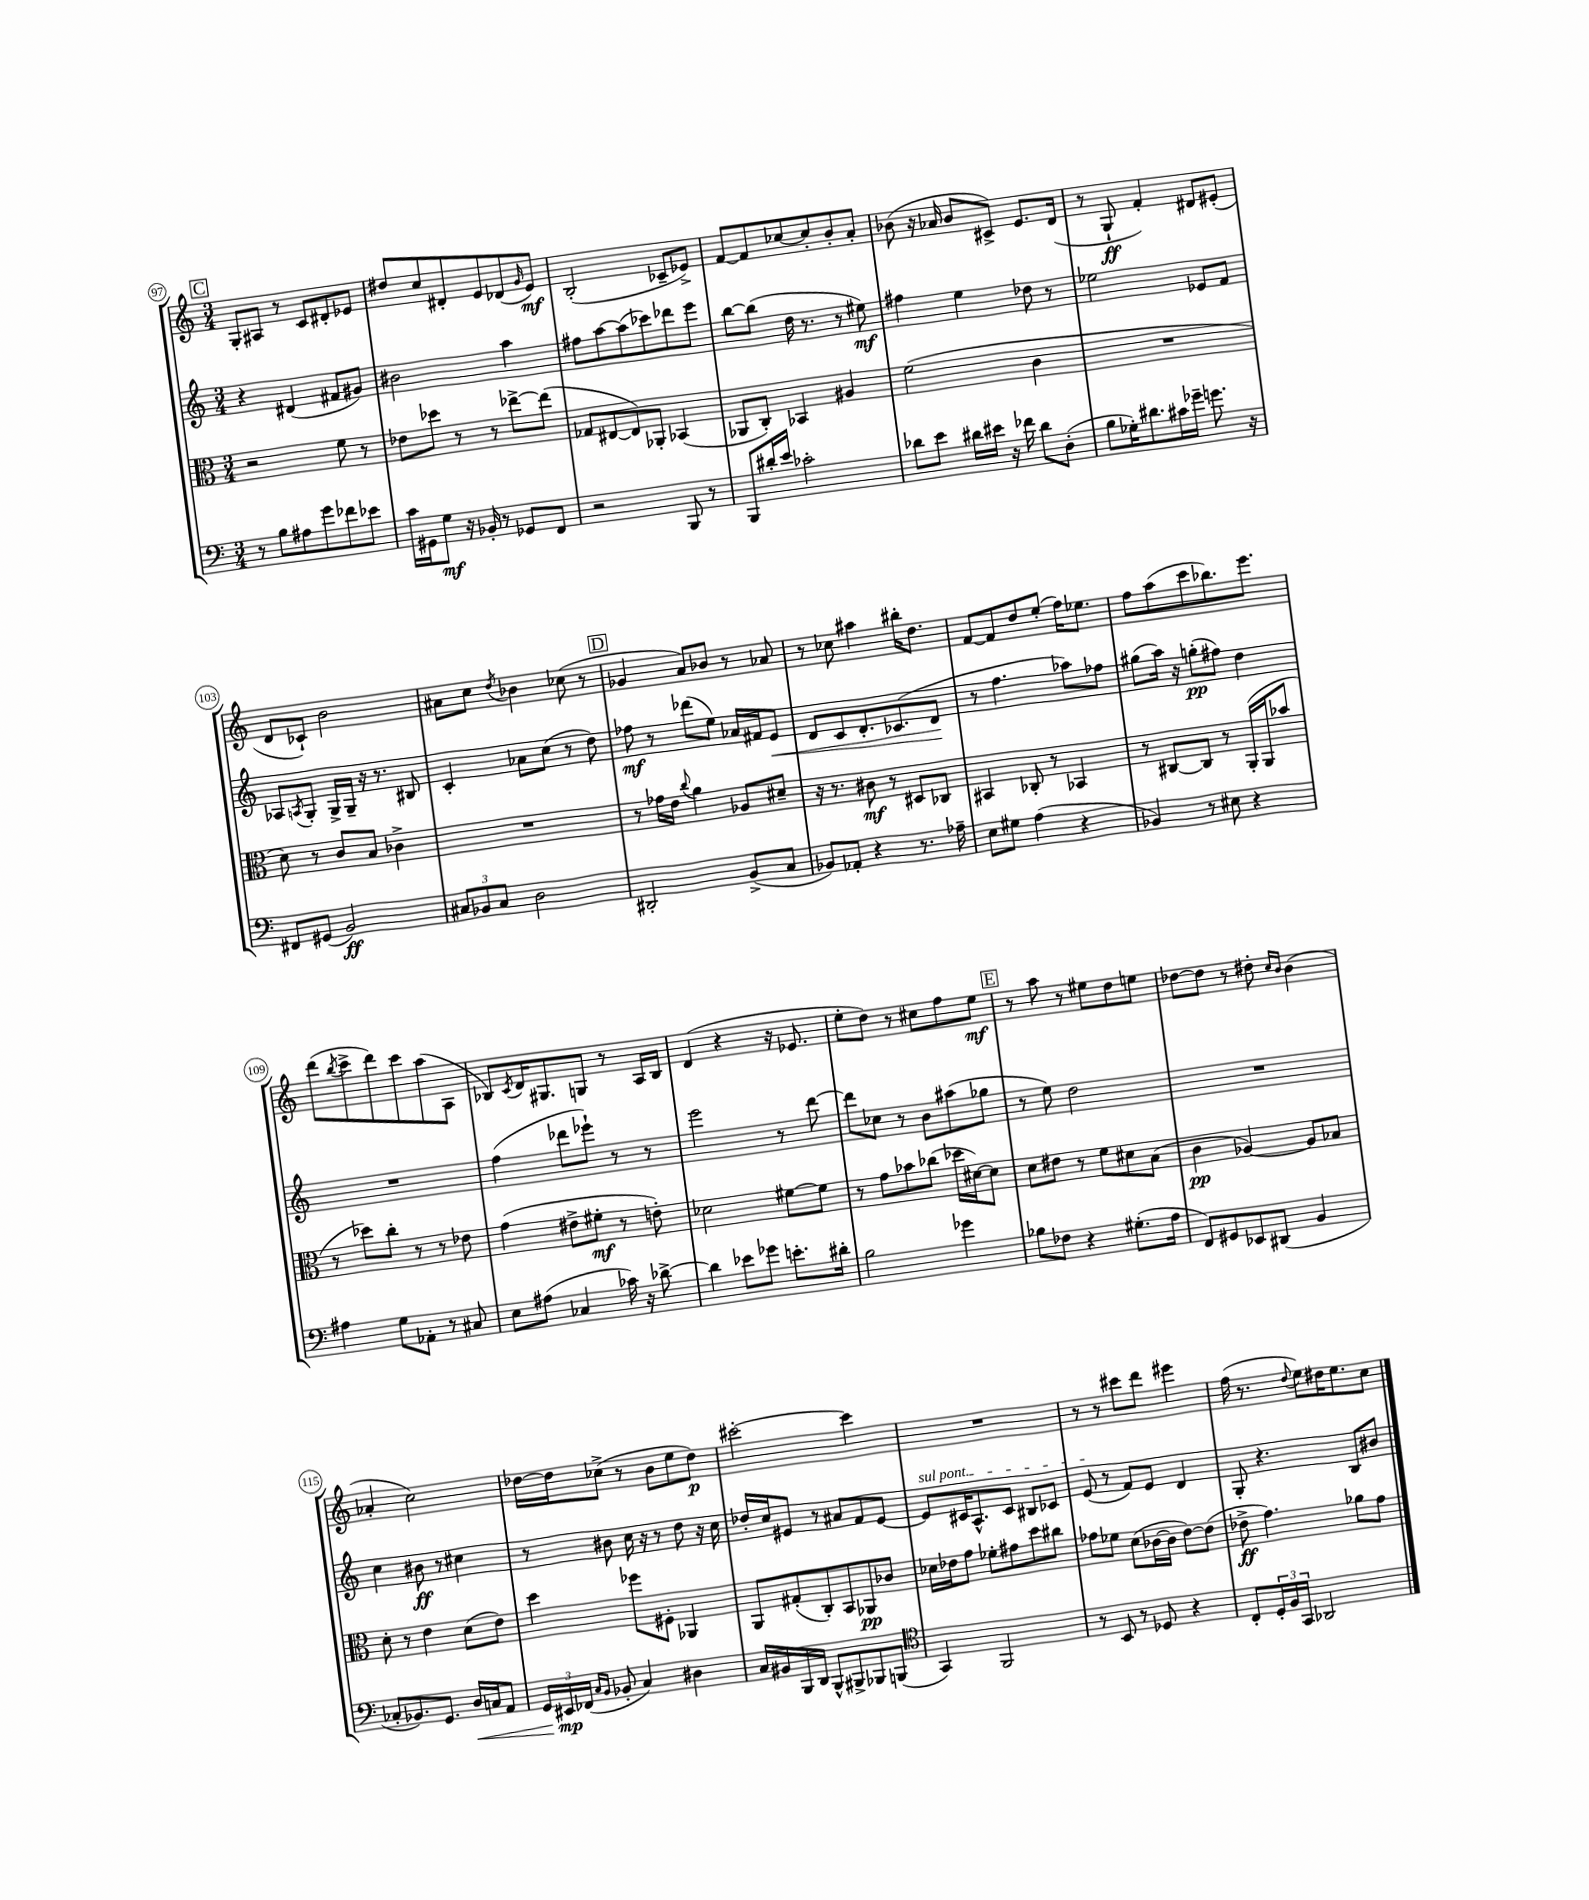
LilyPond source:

<<
\new StaffGroup <<
\new Staff = "s0" {
    \clef treble \key c \major \numericTimeSignature \time 3/4
    \mark \markup { \box "C" } g8-. ais8 r8 c'8 dis'8-. ees'8 |
    dis''8 c''8 dis'8-. e'8 des'8( \grace { g'16 } e'8\mf) |
    b2-.( ces'8-- ees'8->) |
    f'8~ f'8 ces''8~ ces''8-. b'8-. a'8-. |
    bes'8( r16 aes'16 bes'8 cis'8->) e'8. d'16( |
    r8 g8-!\ff f'4-.) dis'8 eis'8-.( |
    d'8 ces'8-!) b'2 |
    ais'8 c''8 \acciaccatura { d''8 } bes'4 ces''8( r8 |
    \mark \markup { \box "D" } ges'4 a'8) bes'8 r8 aes'8 |
    r8 ces''8 ais''4 bis''16-. d''8. |
    f'8~ f'8 d''8 e''8-.( f''16) ees''8. |
    f''8 a''8( c'''8 bes''8.) e'''8. |
    d'''8( \acciaccatura { b''8 } c'''8-> d'''8) c'''8 a''8( a8 |
    bes8) \acciaccatura { c'8 } d'16 gis8. g8 r8 a16 bes16 |
    d'4( r4 r16 ees'8. |
    e''8-. d''8) r8 cis''8 f''8 e''8\mf |
    \mark \markup { \box "E" } r8 a''8 r8 eis''8 d''8 e''8 |
    des''8~ des''8 r8 dis''8-. \grace { c''16 b'16 } b'4( |
    aes'4-. c''2) |
    des''16~ des''16 ces''8->( r8 b'8 e''8 des''8\p) |
    cis'''2~-. cis'''4 |
    R2. |
    r8 r8 cis'''8 d'''8 eis'''4 |
    f''16( r8. \appoggiatura { d''8 } e''8) dis''16 e''8. c''8 \bar "|." |
}
\new Staff = "s1" {
    \clef treble \key c \major \numericTimeSignature \time 3/4
    \mark \markup { \box "C" } r4 dis'4( fis'8 gis'8) |
    bis'2 a''4 |
    fis''8 a''8~ a''8( ces'''8) des'''8 e'''8 |
    b''8~ b''8( d''16 r8. r8 eis''8\mf) |
    fis''4 e''4 des''8 r8 |
    ees''2 ees'8 f'8 |
    aes8 \acciaccatura { a8 } g8-. g16-> g16-- r16 r8. bis8 |
    c'4-. aes'8 c''8( r8 d''8) |
    \mark \markup { \box "D" } fes''8\mf r8 des'''8( e''8) aes'16 fis'16 e'8\< |
    d'8 c'8 d'8.-. ces'8.( d'8\! |
    r8 f''4. aes''8) fes''8 |
    gis''8( a''16) r16 g''8-.\pp( fis''8) d''4 |
    R2. |
    f''4( des'''8 ees'''8-!) r8 r8 |
    e'''2 r8 d'''8~ |
    d'''8 ces''8 r8 b'8 ais''8( ges''8 |
    \mark \markup { \box "E" } r8 e''8) d''2 |
    R2. |
    c''4 bis'8\ff r8 cis''4 |
    r8 bis'8 c''16 r16 r8 d''8 r16 c''16 |
    des''16-. c''16 eis'8 r8 ais'8 f'8 eis'8~ |
    \once \override TextSpanner.bound-details.left.text = \markup { \italic "sul pont." } eis'8\startTextSpan cis'16 a8.-^ cis'8 bis8 ces'8 |
    e'8\stopTextSpan( r8 f'8) e'8 d'4 |
    g8-. r4. b8 bis'8 \bar "|." |
}
\new Staff = "s2" {
    \clef alto \key c \major \numericTimeSignature \time 3/4
    \mark \markup { \box "C" } r2 f'8 r8 |
    ees'8 des''8 r8 r8 ees''8~-> ees''8( |
    ges8 eis8~ eis8) aes,8-. bes,4( |
    aes,8 c8-.) bes,4 ais4 |
    f'2( c'4 |
    R2. |
    d'8) r8 c'8 b8 ces'4-> |
    R2. |
    \mark \markup { \box "D" } r8 ges'16 e'16 \appoggiatura { c''8 } a'4 aes8 dis'8-- |
    r16 r8. cis'8\mf r8 dis8 ces8 |
    bis,4 ces8-. r8 bes,4 |
    r8 cis8~ cis8 r8 a,16-.( a,16 bes'8 |
    r8 des''8) c''8-. r8 r8 ees'8 |
    g'4( eis'8-> fis'8-.\mf r8 e'8-.) |
    des'2 fis'8~ fis'8 |
    r8 g'8 bes'8 ces''8( des''16 dis'16~) dis'8 |
    \mark \markup { \box "E" } d'8 eis'8 r8 f'8 dis'8 b8( |
    c'4\pp aes4~) aes8 bes8 |
    d'8-. r8 e'4 d'8( e'8) |
    d''4 fes''8 fis8-. aes,4 |
    a,8 gis8-.( c8-.) b,8 aes,8\pp ces'8 |
    des'16 ees'16 g'8 fes'8-. gis'8 d''8 cis''8 |
    ges'8 fes'8 d'8( ces'16~ ces'16 e'8~) e'8( |
    ees'8->\ff g'4.) aes'8 g'8 \bar "|." |
}
\new Staff = "s3" {
    \clef bass \key c \major \numericTimeSignature \time 3/4
    \mark \markup { \box "C" } r8 b8 ais8 g'8 fes'8 ees'8 |
    c'16 gis,16 g8\mf r16 bes,16-. r8 ges,8 f,8 |
    r2 b,,8 r8 |
    b,,8 dis'16-. e'16 ces'2-. |
    des'8 e'8 dis'16 eis'16 r16 fes'16 dis'8 d8-.( |
    b8 ges16-.) dis'8. cis'16 ges'16-- g'8. r16 |
    fis,8 gis,8( b,2\ff) |
    \tuplet 3/2 { cis8 bes,8 cis8 } d2 |
    \mark \markup { \box "D" } dis,2-. b,8->( c8 |
    bes,8) aes,8-. r4 r8. aes16-- |
    e8 gis8 a4( r4 |
    bes,4) r8 eis8 r4 |
    ais4 g8 aes,8-. r8 cis8 |
    e8 ais8( ces4 ces'16) r16 des'8~-> |
    des'4 ees'8 ges'8 e'8.-. dis'16-. |
    b2 ges'4 |
    \mark \markup { \box "E" } bes8 fes8 r4 gis8.-.( a16 |
    f,8) gis,8 ees,8 dis,8( b,4 |
    ces8-. bes,8.) g,8. d16\< c16 a,8 |
    \tuplet 3/2 { g,16 eis,16\mp\! fes,16( } \grace { c16 b,16 } bes,8-. c4) dis4 |
    c16 bis,16 b,,16 d,16 b,,8-^ bis,,8-> bes,,8 b,,8( |
    \clef tenor g,4) f,2 |
    r8 b,8 r8 des8 r4 |
    c8-. \tuplet 3/2 { d16-. f16 g,16 } aes,2 \bar "|." |
}
>>
>>
\layout { \context { \Score currentBarNumber = #97 \override BarNumber.stencil = #(make-stencil-circler 0.1 0.3 ly:text-interface::print) } }
